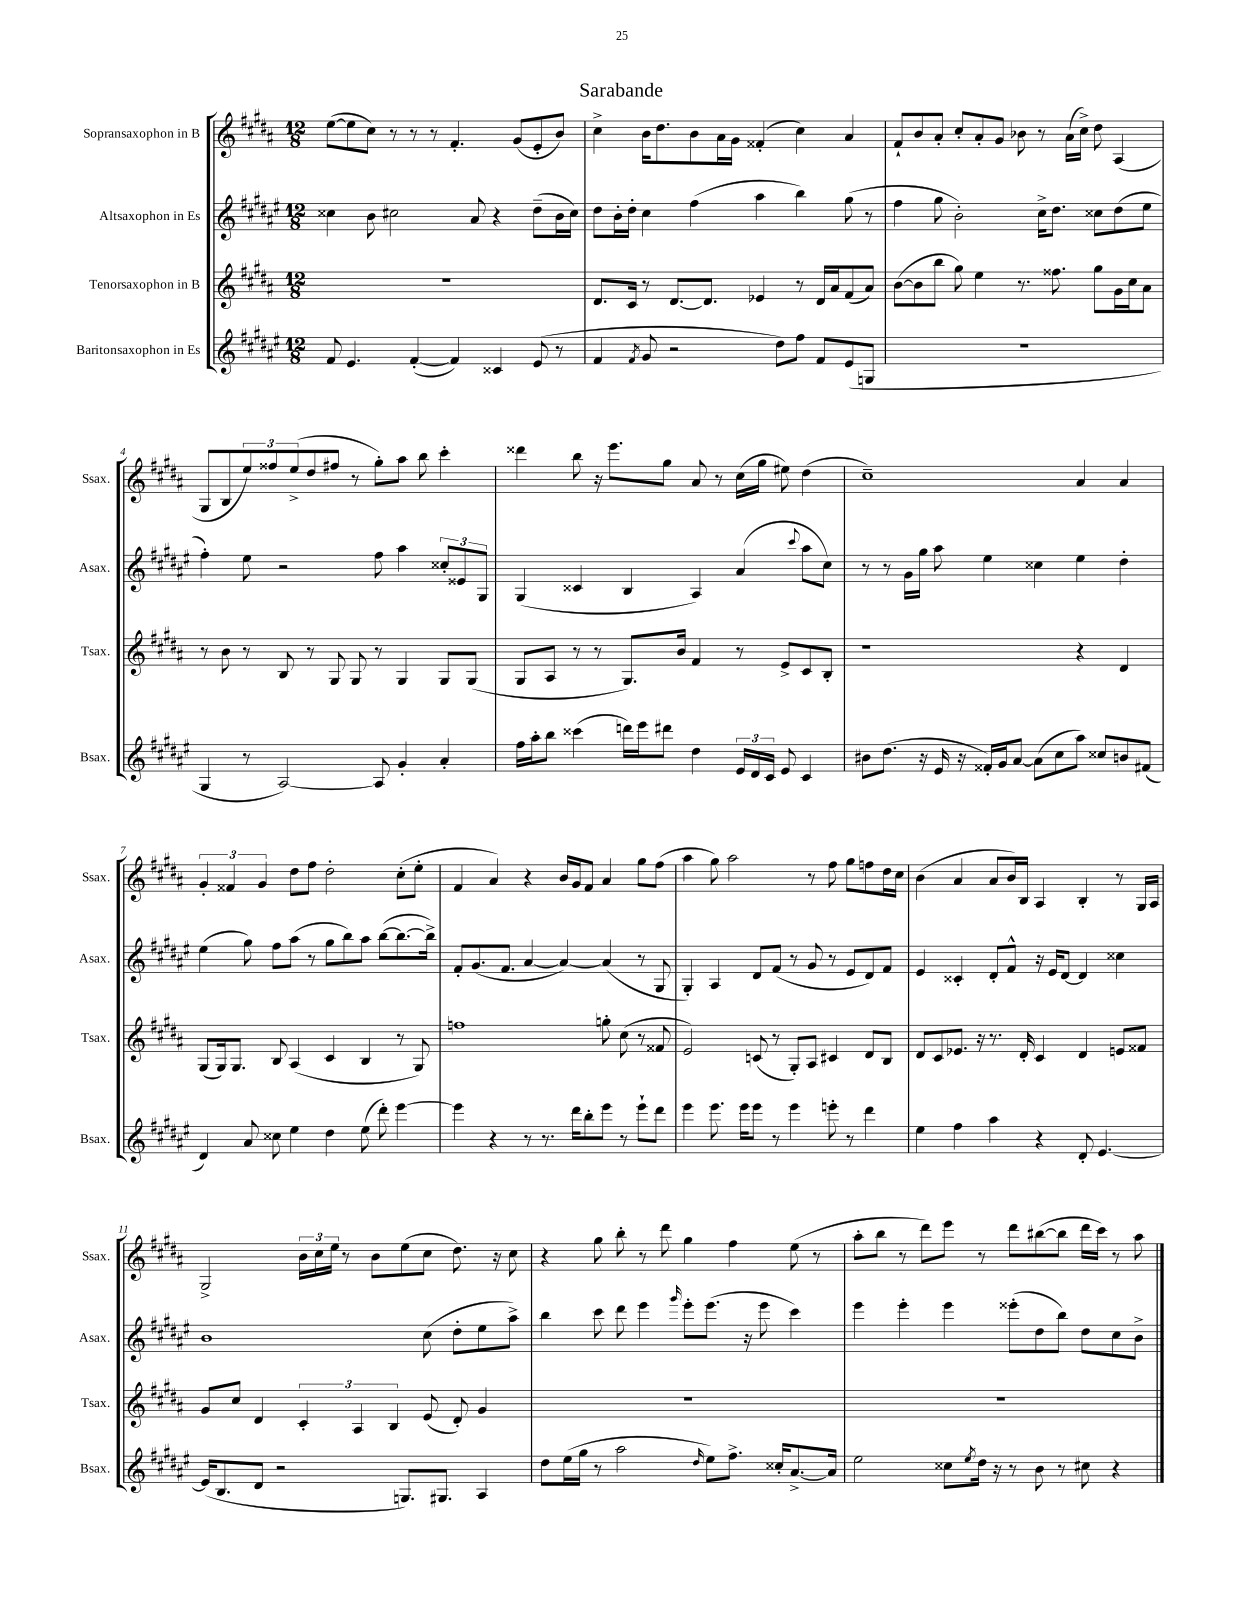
\header { title = "Sarabande" }
<<
\new StaffGroup <<
\new Staff = "s0" \with { instrumentName = "Sopransaxophon in B" shortInstrumentName = "Ssax." } {
    \clef treble \key b \major \numericTimeSignature \time 12/8
    e''8~( e''8 cis''8) r8 r8 r8 fis'4.-. gis'8( e'8-. b'8) |
    cis''4-> b'16 dis''8. b'8 ais'16 gis'16 fisis'4-.( cis''4) ais'4 |
    fis'8-! b'8 ais'8-. cis''8-. ais'8-. gis'8 bes'8 r8 ais'16( cis''16->) dis''8 ais4( |
    gis8 b8 \tuplet 3/2 { e''8) fisis''8 e''8->( } dis''8 fis''8 r8 gis''8-.) ais''8 b''8 cis'''4-. |
    disis'''4 b''8 r16 e'''8. gis''8 ais'8 r8 cis''16( gis''16 eis''8) dis''4( |
    cis''1--) ais'4 ais'4 |
    \tuplet 3/2 { gis'4-. fisis'4 gis'4 } dis''8 fis''8 dis''2-. cis''8-.( e''8-. |
    fis'4 ais'4) r4 b'16 gis'16 fis'8 ais'4 gis''8 fis''8( |
    ais''4 gis''8) ais''2 r8 fis''8 gis''8 f''8 dis''16 cis''16 |
    b'4( ais'4 ais'8 b'16) b16 ais4 b4-. r8 gis16 ais16 |
    gis2-> \tuplet 3/2 { b'16 cis''16 e''16 } r8 b'8 e''8( cis''8 dis''8.) r16 cis''8 |
    r4 gis''8 b''8-. r8 dis'''8 gis''4 fis''4 e''8( r8 |
    ais''8-. b''8 r8 dis'''8) e'''8 r8 dis'''8 bis''8~( bis''8 dis'''16 cis'''16) r8 ais''8 \bar "|." |
}
\new Staff = "s1" \with { instrumentName = "Altsaxophon in Es" shortInstrumentName = "Asax." } {
    \clef treble \key fis \major \numericTimeSignature \time 12/8
    cisis''4 b'8 cis''2 ais'8 r4 dis''8--( b'16 cis''16) |
    dis''8 b'16-. dis''16-. cis''4 fis''4( ais''4 b''4) gis''8( r8 |
    fis''4 gis''8 b'2-.) cis''16-> dis''8. cisis''8 dis''8( eis''8 |
    fis''4-.) eis''8 r2 fis''8 ais''4 \tuplet 3/2 { cisis''8-. eisis'8 gis8 } |
    gis4( cisis'4 b4 ais4) ais'4( \appoggiatura { cis'''8 } ais''8 cis''8) |
    r8 r8 gis'16 gis''16 ais''8 eis''4 cisis''4 eis''4 dis''4-. |
    eis''4( gis''8) fis''8 ais''8( r8 gis''8 b''8) ais''8 b''8~( b''8.~ b''16->) |
    fis'8-. gis'8.( fis'8. ais'4~ ais'4~) ais'4( r8 gis8 |
    gis4-.) ais4 dis'8 fis'8( r8 gis'8 r8 eis'8 dis'8) fis'8 |
    eis'4 cisis'4-. dis'8-. fis'8-^ r16 eis'16 dis'8~ dis'4 cisis''4 |
    b'1 cis''8( dis''8-. eis''8 ais''8->) |
    b''4 cis'''8 dis'''8 eis'''4 \grace { gis'''16 } eis'''8-. eis'''8.( r16 eis'''8 cis'''4) |
    eis'''4 eis'''4-. eis'''4 eisis'''8-.( dis''8 b''8) dis''8 cis''8 b'8-> \bar "|." |
}
\new Staff = "s2" \with { instrumentName = "Tenorsaxophon in B" shortInstrumentName = "Tsax." } {
    \clef treble \key b \major \numericTimeSignature \time 12/8
    R1. |
    dis'8. cis'16 r8 dis'8.~ dis'8. ees'4 r8 dis'16 ais'16 fis'8( ais'8) |
    b'8~( b'8 b''8 gis''8) e''4 r8. fisis''8. gis''8 gis'16 cis''16 ais'8 |
    r8 b'8 r8 b8 r8 gis8 gis8 r8 gis4 gis8 gis8( |
    gis8 ais8 r8 r8 gis8.) b'16 fis'4 r8 e'8-> cis'8 b8-. |
    r1 r4 dis'4 |
    gis8( gis16) gis8. b8 ais4( cis'4 b4 r8 gis8) |
    f''1 g''8-. cis''8( r8 fisis'8 |
    e'2) c'8( r8 gis8-.) ais8 cis'4 dis'8 b8 |
    dis'8 cis'8 ees'8. r16 r8. dis'16-. cis'4 dis'4 e'8 fisis'8 |
    gis'8 cis''8 dis'4 \tuplet 3/2 { cis'4-. ais4 b4 } e'8( dis'8-.) gis'4 |
    R1. |
    R1. \bar "|." |
}
\new Staff = "s3" \with { instrumentName = "Baritonsaxophon in Es" shortInstrumentName = "Bsax." } {
    \clef treble \key fis \major \numericTimeSignature \time 12/8
    fis'8 eis'4. fis'4~-.( fis'4) cisis'4 eis'8( r8 |
    fis'4 \acciaccatura { fis'8 } gis'8 r2 dis''8) fis''8 fis'8 eis'8( g8 |
    R1. |
    gis4 r8 ais2~) ais8 gis'4-. ais'4-. |
    fis''16 ais''16-. b''8 cisis'''4( d'''16) eis'''16 dis'''8 dis''4 \tuplet 3/2 { eis'16 dis'16 cis'16 } eis'8 cis'4 |
    bis'8 dis''8.( r16 eis'16 r16 fisis'16-.) gis'16 ais'8~ ais'8( cis''8 ais''8) cisis''8 b'8 fis'8( |
    dis'4) ais'8 cisis''8 eis''4 dis''4 eis''8( dis'''8-.) eis'''4~ |
    eis'''4 r4 r8 r8. dis'''16 b''8-. eis'''8 r8 eis'''8-! dis'''8 |
    eis'''4 eis'''8. eis'''16 eis'''8 r8 eis'''4 e'''8-. r8 dis'''4 |
    eis''4 fis''4 ais''4 r4 dis'8-. eis'4.~ |
    eis'16( b8. dis'8 r2 g8.) gis8. ais4 |
    dis''8 eis''16( gis''16 r8 ais''2 \grace { dis''16 } eis''8) fis''8.-> cisis''16-. ais'8.~-> ais'16 |
    eis''2 cisis''8 \acciaccatura { eis''8 } dis''16 r16 r8 b'8 r8 cis''8 r4 \bar "|." |
}
>>
>>
